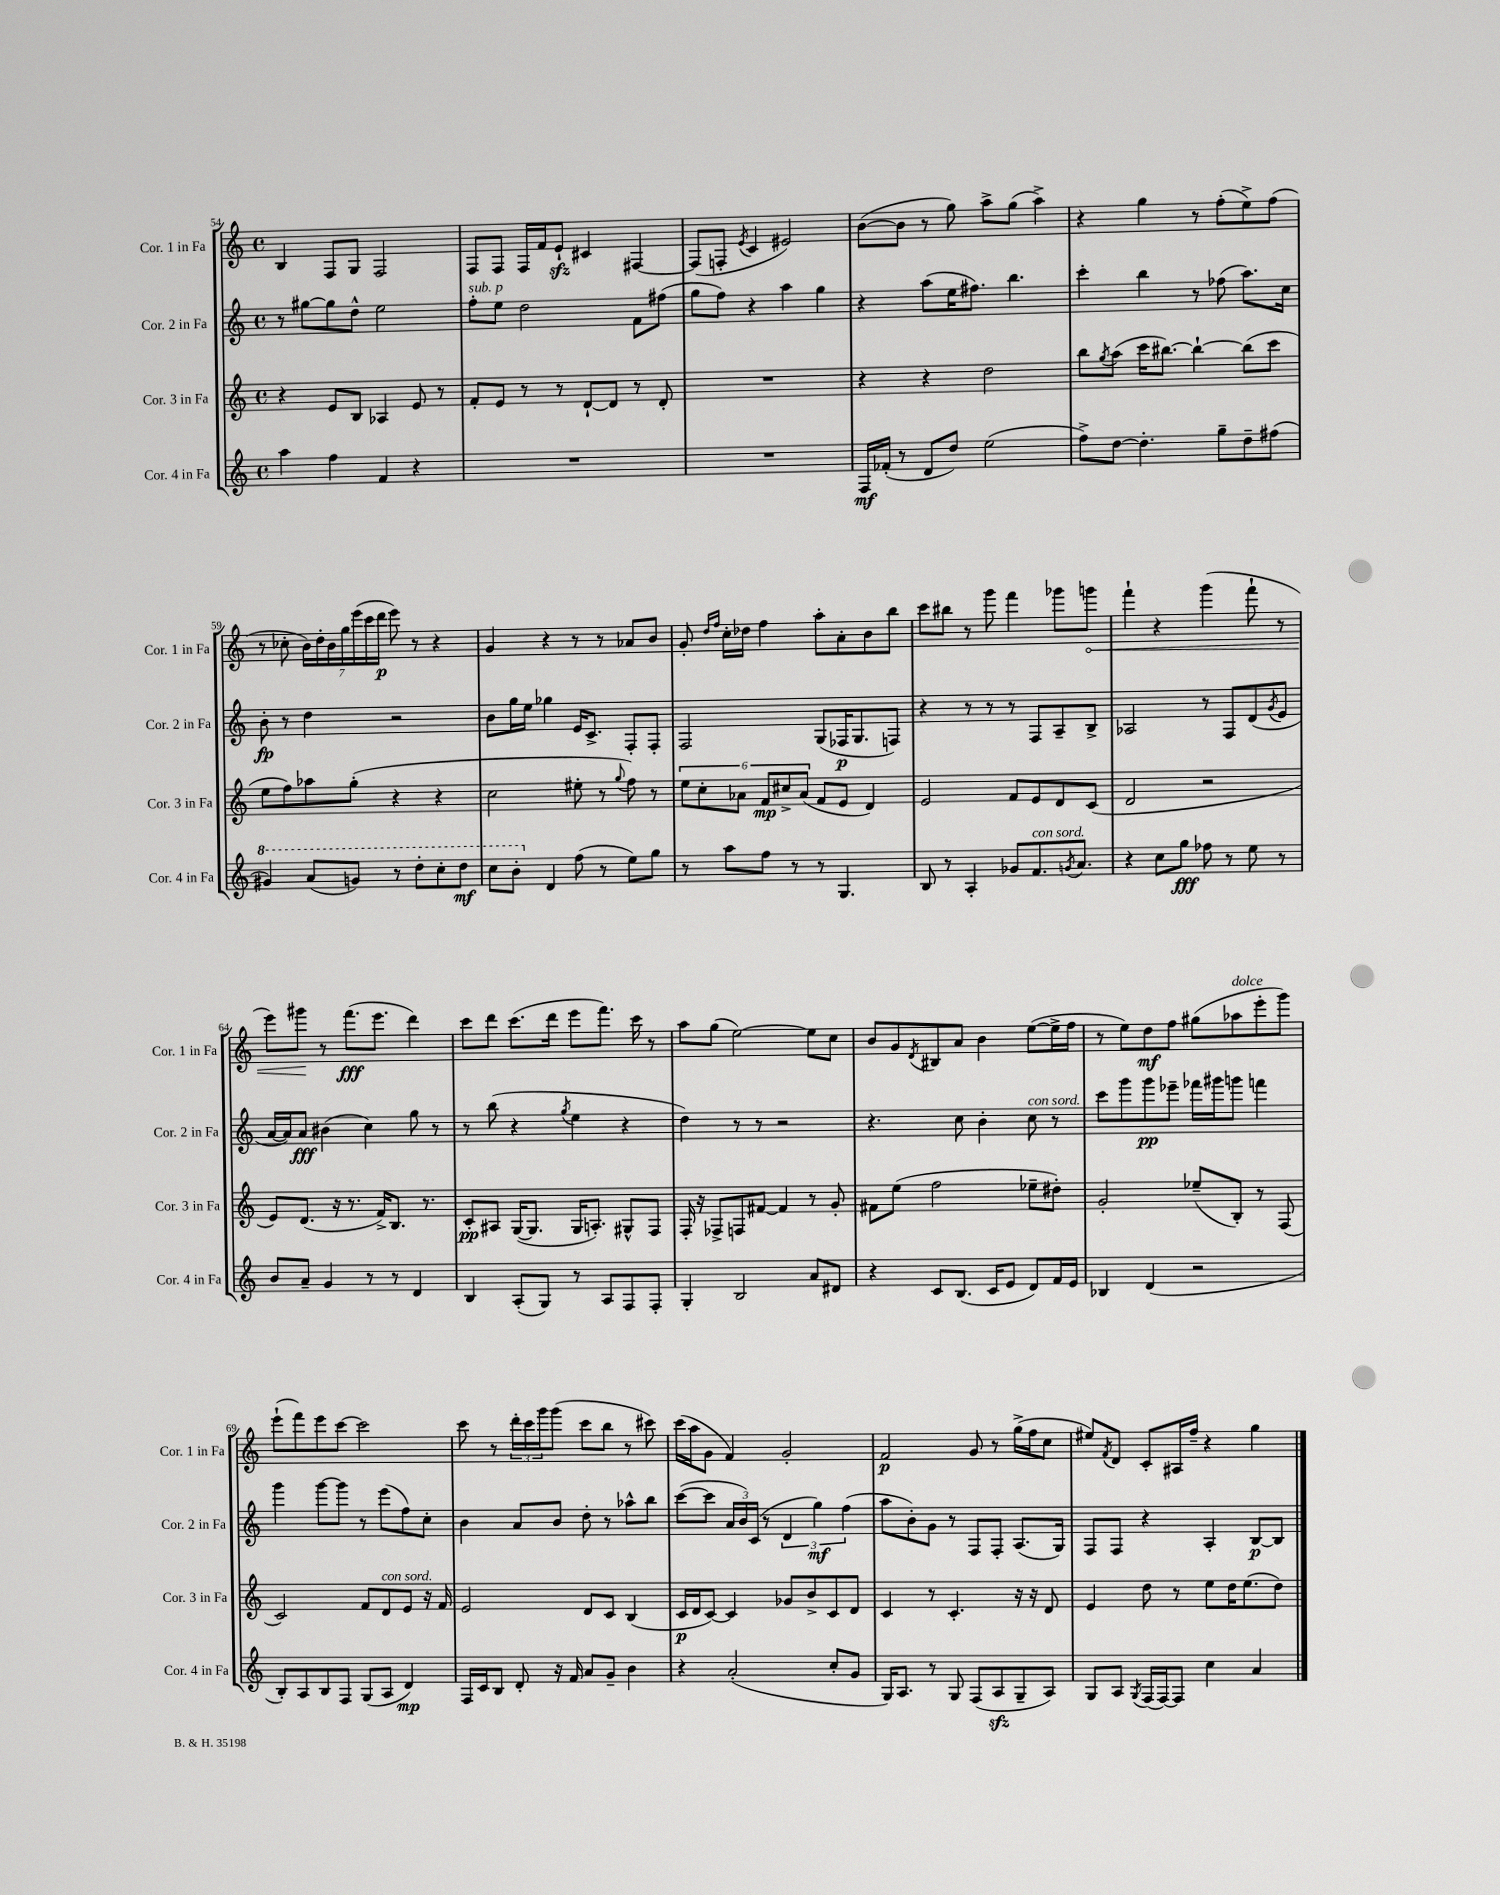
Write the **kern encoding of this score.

**kern	**dynam	**kern	**dynam	**kern	**dynam	**kern	**dynam
*part4	*part4	*part3	*part3	*part2	*part2	*part1	*part1
*staff4	*staff4	*staff3	*staff3	*staff2	*staff2	*staff1	*staff1
*I"Cor. 4 in Fa	*	*I"Cor. 3 in Fa	*	*I"Cor. 2 in Fa	*	*I"Cor. 1 in Fa	*
*I'Cor. 4 in Fa	*	*I'Cor. 3 in Fa	*	*I'Cor. 2 in Fa	*	*I'Cor. 1 in Fa	*
*clefG2	*	*clefG2	*	*clefG2	*	*clefG2	*
*k[]	*	*k[]	*	*k[]	*	*k[]	*
*M4/4	*	*M4/4	*	*M4/4	*	*M4/4	*
*met(c)	*	*met(c)	*	*met(c)	*	*met(c)	*
=54	=54	=54	=54	=54	=54	=54	=54
4aa\	.	4r	.	8r	.	4B/	.
.	.	.	.	[8gg#X\L	.	.	.
4ff\	.	8e/L	.	8gg#\]	.	8F/L	.
.	.	8B/J	.	8dd^^\J	.	8G/J	.
4f/	.	4A-X/	.	2ee\	.	2F/	.
4r	.	8e/	.	.	.	.	.
.	.	8r	.	.	.	.	.
=55	=55	=55	=55	=55	=55	=55	=55
!	!	!	!	!LO:TX:a:i:t=sub. p	!	!	!
1r	.	8f'/L	.	8ff'\L	.	8F/L	.
.	.	8e/J	.	8ee\J	.	8F/J	.
.	.	8r	.	2dd\	.	16F/LL	.
.	.	.	.	.	.	16f/J	.
.	.	8r	.	.	.	8ezz`/J	.
.	.	[8d`/L	.	.	.	4c#X/	.
.	.	8d/J]	.	.	.	.	.
.	.	8r	.	8f\L	.	[4F#X/	.
.	.	8d'/	.	(8ff#X\J	.	.	.
=56	=56	=56	=56	=56	=56	=56	=56
1r	.	1r	.	8gg\L	.	(8F#/L]	.
.	.	.	.	8ff\J)	.	8Fn'/J	.
.	.	.	.	.	.	8qe/	.
.	.	.	.	4r	.	4c/	.
.	.	.	.	4aa\	.	2e#X/)	.
.	.	.	.	4gg\	.	.	.
=57	=57	=57	=57	=57	=57	=57	=57
16F/LL	mf	4r	.	4r	.	([8b\L	.
(16f-X'/JJ	.	.	.	.	.	.	.
8r	.	.	.	.	.	8b\J]	.
8d/L	.	4r	.	(8aa\L	.	8r	.
8dd/J)	.	.	.	16ee\K	.	8gg\)	.
.	.	.	.	8.ff#X\J)	.	.	.
(2ee\	.	2dd\	.	.	.	8aa^\L	.
.	.	.	.	4.bb\	.	(8gg\J	.
.	.	.	.	.	.	4aa^\)	.
=58	=58	=58	=58	=58	=58	=58	=58
8ff^\L)	.	8bb\L	.	4ccc'\	.	4r	.
.	.	8qgg/	.	.	.	.	.
[8dd\J	.	(8aa\J	.	.	.	.	.
4.dd'\]	.	16ccc\KL	.	4bb\	.	4gg\	.
.	.	[8.bb#X\J)	.	.	.	.	.
.	.	4bb#`\_	.	8r	.	8r	.
8gg~\L	.	.	.	(8ff-X\	.	(8ff'\L	.
8dd~\	.	(8bb#\L]	.	8.aa\L)	.	8ee^\)	.
(8ff#X\J	.	8ccc\J	.	.	.	(8ff\J	.
.	.	.	.	16cc\Jk	.	.	.
!!LO:LB:g=z
=59	=59	=59	=59	=59	=59	=59	=59
*8va	*	*	*	*	*	*	*
4gg#X/)	.	8ee\L	.	8b'\	fp	8r	.
.	.	8ff\)	.	8r	.	8cc-X'\	.
(8aa/L	.	8aa-X\	.	4dd\	.	28b\LL)	.
.	.	.	.	.	.	28dd'\	.
.	.	.	.	.	.	28b\	.
.	.	.	.	.	.	28gg\	.
8ggn/J)	.	(8gg'\J	.	.	.	.	.
.	.	.	.	.	.	(28eee\	.
.	.	.	.	.	.	28ccc\	.
.	.	.	.	.	.	28ddd\JJ	p
8r	.	4r	.	2r	.	8eee\)	.
8ddd'\L	.	.	.	.	.	8r	.
8ccc'\	.	4r	.	.	.	4r	.
8ddd\J	mf	.	.	.	.	.	.
=60	=60	=60	=60	=60	=60	=60	=60
8ccc\L	.	2cc\	.	8b\L	.	4g/	.
8bb'\J	.	.	.	16gg\L	.	.	.
.	.	.	.	16ee\JJ	.	.	.
*X8va	*	*	*	*	*	*	*
4d/	.	.	.	4gg-X\	.	4r	.
(8ff\	.	8ee#X'\	.	16e/KL	.	8r	.
.	.	.	.	8.c^/J	.	.	.
8r	.	8r	.	.	.	8r	.
.	.	8qqgg/	.	.	.	.	.
8ee\L)	.	8ff\)	.	8F'/L	.	8a-X/L	.
8gg\J	.	8r	.	8F'/J	.	8b/J	.
=61	=61	=61	=61	=61	=61	=61	=61
8r	.	12ee\L	.	2F/	.	8g'/	.
.	.	12cc'\	.	.	.	.	.
.	.	.	.	.	.	16qqdd/LL	.
.	.	.	.	.	.	16qqff/JJ	.
8aa\L	.	.	.	.	.	16cc'\LL	.
.	.	12a-X\J	.	.	.	.	.
.	.	.	.	.	.	16dd-X\JJ	.
8ff\J	.	12f/L	mp	.	.	4ff\	.
.	.	12cc#X^/	.	.	.	.	.
8r	.	.	.	.	.	.	.
.	.	(12a-/J	.	.	.	.	.
8r	.	8f/L	.	(8G/L	.	8aa'\L	.
4.G/	.	8e/J	.	16F-X/K	p	8a'\	.
.	.	.	.	8.G/	.	.	.
.	.	4d/)	.	.	.	8b\	.
.	.	.	.	8Fn/J)	.	8bb\J	.
=62	=62	=62	=62	=62	=62	=62	=62
8B/	.	2e/	.	4r	.	8ccc\L	.
8r	.	.	.	.	.	8bb#X\J	.
4A'/	.	.	.	8r	.	8r	.
.	.	.	.	8r	.	8ggg\	.
8g-X/L	.	8f/L	.	8r	.	4fff\	.
!LO:TX:a:i:t=con sord.	!	!	!	!	!	!	!
8.f/	.	8e/	.	8F/L	.	.	.
.	.	8d/	.	8A~/	.	8ggg-X\L	.
8qgn/	.	.	.	.	.	.	.
8.a/J	.	.	.	.	.	.	.
!	!	!	!	!	!	!	!LO:HP:b
.	.	(8c/J	.	8B^/J	.	8gggn\J	<
=63	=63	=63	=63	=63	=63	=63	=63
4r	.	2d/	.	2A-X/	.	4fff`\	.
8cc\L	.	.	.	.	.	4r	.
8gg\J	fff	.	.	.	.	.	.
8ff-X\	.	2r	.	8r	.	(4ggg\	.
8r	.	.	.	8F/L	.	.	.
8ee\	.	.	.	(8d/	.	8fff`\	.
.	.	.	.	8qg/	.	.	.
8r	.	.	.	8e/J	.	8r	.
!!LO:LB:g=z
=64	=64	=64	=64	=64	=64	=64	=64
8b/L	.	8e/L)	.	[16a/LL	.	8eee\L)	.
.	.	.	.	16a/J])	.	.	.
8a~/J	.	(8.d/J	.	8a/J	fff	8ggg#X\J	.
4g/	.	.	.	(4b#X\	.	8r	[
.	.	16r	.	.	.	.	.
.	.	8.r	.	.	.	(8.fff\L	fff
8r	.	.	.	4cc\)	.	.	.
.	.	16f^/KL)	.	.	.	8.eee\J	.
8r	.	8.B/J	.	.	.	.	.
4d/	.	.	.	8gg\	.	4ddd\)	.
.	.	8.r	.	.	.	.	.
.	.	.	.	8r	.	.	.
=65	=65	=65	=65	=65	=65	=65	=65
4B/	.	8c'/L	pp	8r	.	8ccc\L	.
.	.	8A#X/J	.	(8bb\	.	8ddd\J	.
(8A'/L	.	([16G/KL	.	4r	.	(8.ccc\L	.
.	.	8.G/J]	.	.	.	.	.
8G/J)	.	.	.	.	.	.	.
.	.	.	.	.	.	16ddd\Jk	.
.	.	.	.	8qgg/	.	.	.
8r	.	16G/KL	.	4ee\	.	8eee\L	.
.	.	8.An'/J)	.	.	.	.	.
8A/L	.	.	.	.	.	8.fff\J)	.
8F/	.	8G#X^^/L	.	4r	.	.	.
.	.	.	.	.	.	16ccc\	.
8F'/J	.	8F/J	.	.	.	8r	.
=66	=66	=66	=66	=66	=66	=66	=66
4G'/	.	16F'/	.	4dd\)	.	8aa\L	.
.	.	16r	.	.	.	.	.
.	.	8F-X^/L	.	.	.	(8gg\J	.
2B/	.	8Fn/	.	8r	.	[2ee\)	.
.	.	[8f#X/J	.	8r	.	.	.
.	.	4f#/]	.	2r	.	.	.
8a/L	.	8r	.	.	.	8ee\L]	.
8d#X/J	.	8g'/	.	.	.	8cc\J	.
=67	=67	=67	=67	=67	=67	=67	=67
4r	.	8f#X\L	.	4.r	.	8b/L	.
.	.	(8ee\J	.	.	.	8g/	.
.	.	.	.	.	.	8qd/	.
8c/L	.	2ff\	.	.	.	8B#X/	.
(8.B/J	.	.	.	8cc\	.	8a/J	.
.	.	.	.	4b'\	.	4b\	.
16c/KL	.	.	.	.	.	.	.
8e/J	.	.	.	.	.	.	.
!	!	!	!	!LO:TX:a:i:t=con sord.	!	!	!
8d/L)	.	8ee-X~\L	.	8cc\	.	([8ee\L	.
16f/L	.	8dd#X'\J)	.	8r	.	16ee^\L]	.
16e/JJ	.	.	.	.	.	16ff\JJ	.
=68	=68	=68	=68	=68	=68	=68	=68
4B-X/	.	2g'/	.	8ccc\L	.	8r	.
.	.	.	.	8ggg\	.	8ee\L)	.
(4d/	.	.	.	8ggg\	pp	8dd\	mf
.	.	.	.	8eee-X~\J	.	8ff\J	.
2r	.	(8ee-X~/L	.	16fff-X\LL	.	(8gg#X\L	.
.	.	.	.	16ggg#X\J	.	.	.
!	!	!	!	!	!	!LO:TX:a:i:t=dolce	!
.	.	8B'/J)	.	8gggn\J	.	8aa-X\	.
.	.	8r	.	4fffn\	.	8eee'\	.
.	.	(8F/	.	.	.	8ggg\J)	.
!!LO:LB:g=z
=69	=69	=69	=69	=69	=69	=69	=69
8B'/L)	.	2c/)	.	4ggg\	.	(8eee`\L	.
8A/	.	.	.	.	.	8fff\)	.
8B/	.	.	.	[8ggg\L	.	8eee\	.
8F/J	.	.	.	8ggg\J]	.	[8ccc\J	.
(8G/L	.	8f/L	.	8r	.	2ccc\]	.
!	!	!LO:TX:a:i:t=con sord.	!	!	!	!	!
8A/J	.	8d/	.	(8eee\L	.	.	.
4d/)	mp	8e/J	.	8ff\)	.	.	.
.	.	16r	.	8cc'\J	.	.	.
.	.	16f/	.	.	.	.	.
=70	=70	=70	=70	=70	=70	=70	=70
16F/LL	.	2e/	.	4b\	.	8ccc\	.
16c/J	.	.	.	.	.	.	.
8B/J	.	.	.	.	.	8r	.
8d'/	.	.	.	8a/L	.	24ddd'\LL	.
.	.	.	.	.	.	24ccc\	.
.	.	.	.	.	.	24ggg\J	.
16r	.	.	.	8b/J	.	(8ggg\J	.
16f/	.	.	.	.	.	.	.
8a/L	.	8d/L	.	8dd'\	.	8ccc\L	.
8g~/J	.	8c/J	.	8r	.	8bb\J	.
4b\	.	(4B/	.	8aa-X^^\L	.	8r	.
.	.	.	.	8bb\J	.	8ccc#X\)	.
=71	=71	=71	=71	=71	=71	=71	=71
4r	.	16c/LL	p	([8ccc\L	.	(16ccc\LL	.
.	.	16d/J	.	.	.	16aa\J	.
.	.	[8c/J)	.	8ccc\J]	.	8g\J	.
(2a'/	.	4c/]	.	24a/LL	.	4f/)	.
.	.	.	.	24b/)	.	.	.
.	.	.	.	(24c/JJ	.	.	.
.	.	.	.	8r	.	.	.
.	.	8g-X/L	.	6d/	.	2g'/	.
.	.	8b^/	.	.	.	.	.
.	.	.	.	6gg\)	mf	.	.
8cc'/L	.	8c/	.	.	.	.	.
.	.	.	.	(6ff\	.	.	.
8g/J	.	8d/J	.	.	.	.	.
=72	=72	=72	=72	=72	=72	=72	=72
16G/KL)	.	4c/	.	8aa\L	.	2f/	p
8.A/J	.	.	.	.	.	.	.
.	.	.	.	8b'\)	.	.	.
8r	.	8r	.	8g\J	.	.	.
8G/	.	4.c'/	.	8r	.	.	.
(8F/L	.	.	.	8F/L	.	8g/	.
8Azz/	.	.	.	8F'/J	.	8r	.
8G~/	.	16r	.	(8.A/L	.	(16gg^\LL	.
.	.	16r	.	.	.	16ff\J	.
8A/J)	.	8d/	.	.	.	8cc\J	.
.	.	.	.	16G/Jk)	.	.	.
=73	=73	=73	=73	=73	=73	=73	=73
8G/L	.	4e/	.	8F/L	.	8ee#X/L)	.
.	.	.	.	.	.	8qf/	.
8A/J	.	.	.	8F/J	.	8d/J	.
8qG/	.	.	.	.	.	.	.
(16F/LL	.	8dd\	.	4r	.	8c'/L	.
[16F/J)	.	.	.	.	.	.	.
8F/J]	.	8r	.	.	.	16A#X/L	.
.	.	.	.	.	.	16ff~/JJ	.
4cc\	.	8ee\L	.	4A'/	.	4r	.
.	.	16dd\K	.	.	.	.	.
.	.	(8.ee\	.	.	.	.	.
4a/	.	.	.	[8B/L	p	4gg\	.
.	.	8dd\J)	.	8B/J]	.	.	.
==	==	==	==	==	==	==	==
*-	*-	*-	*-	*-	*-	*-	*-
